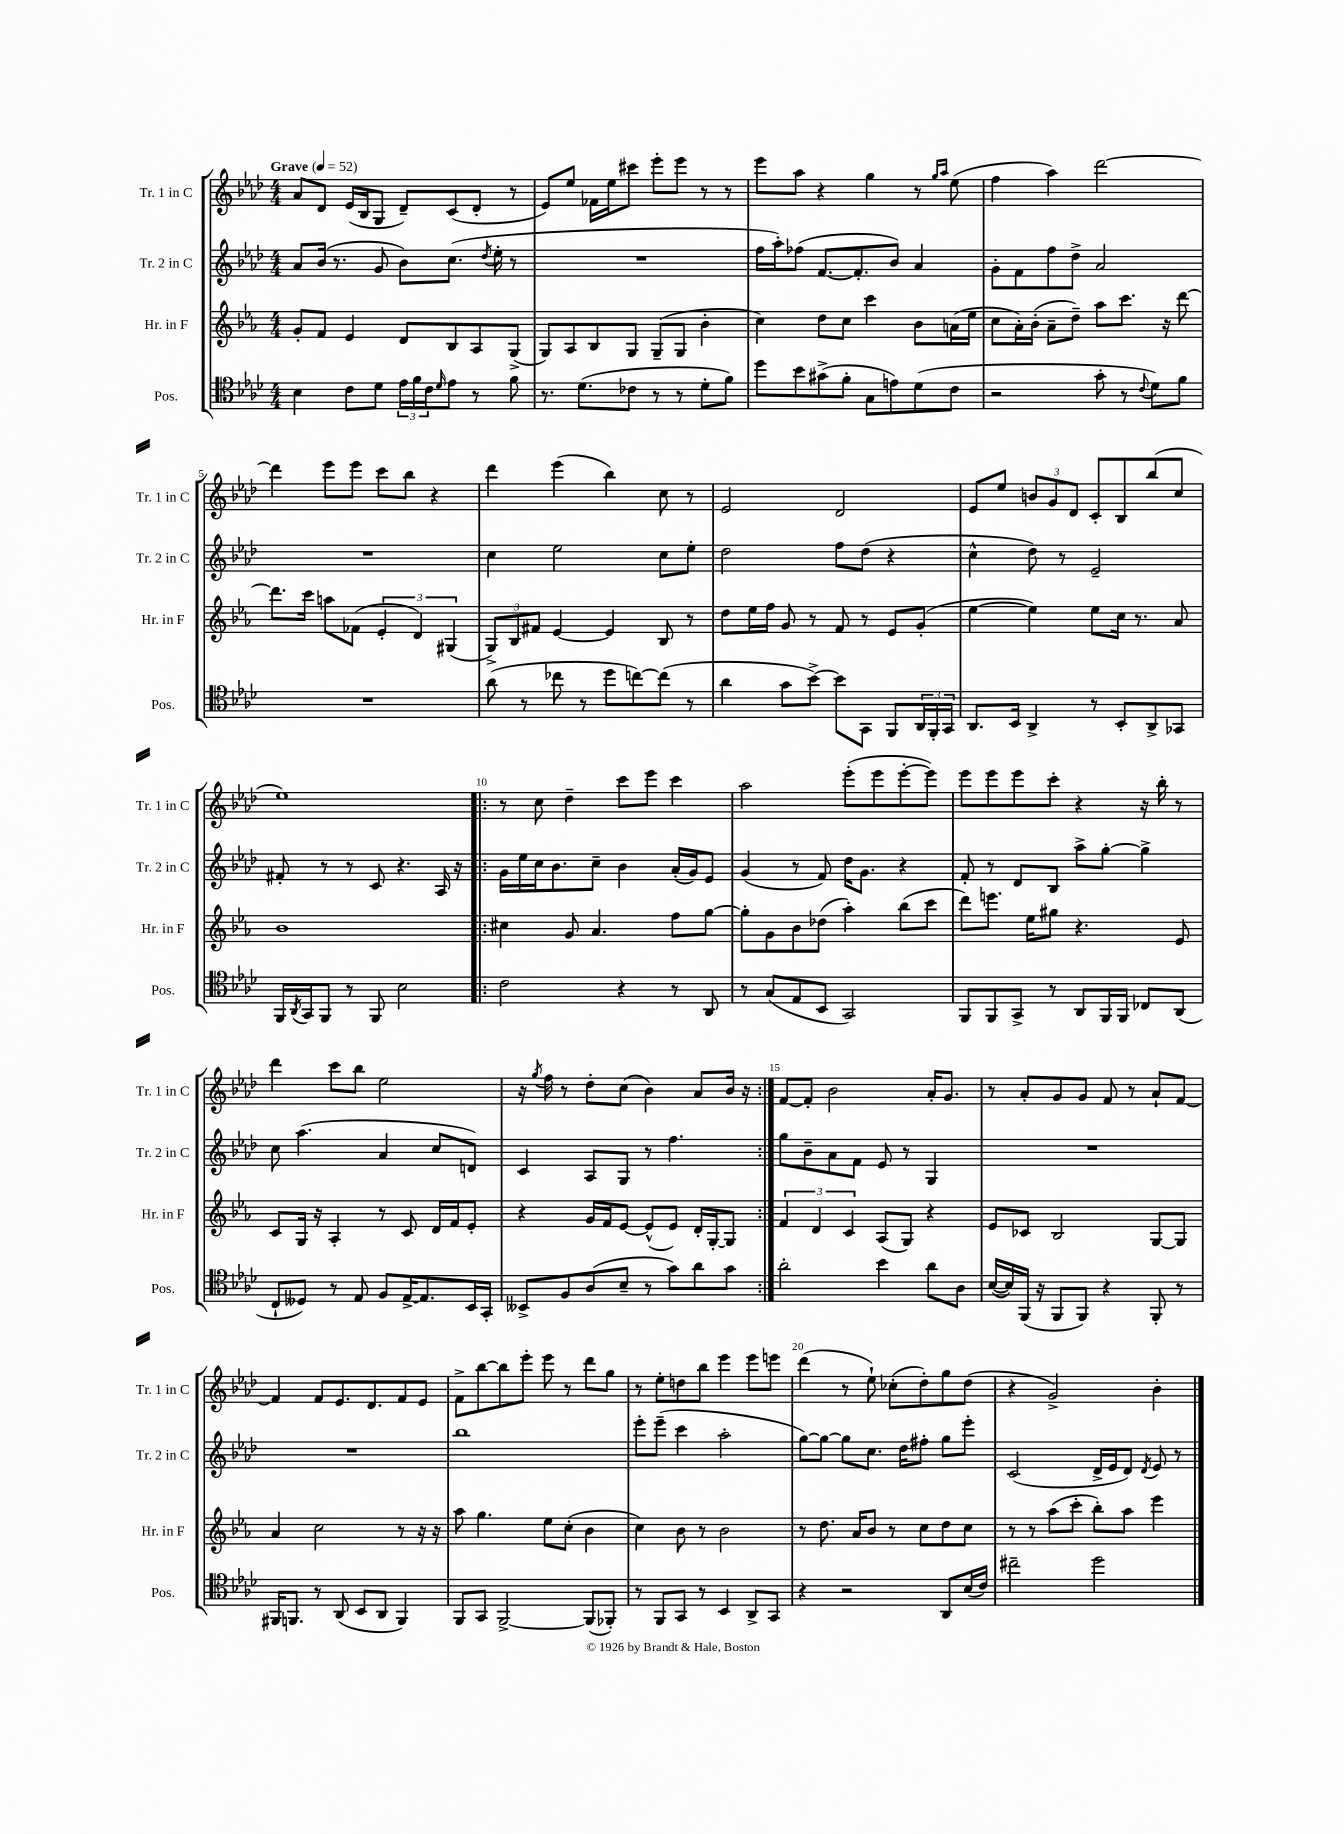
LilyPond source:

<<
\new StaffGroup <<
\new Staff = "s0" \with { instrumentName = "Tr. 1 in C" shortInstrumentName = "Tr. 1 in C" } {
    \clef treble \key aes \major \numericTimeSignature \time 4/4 \tempo "Grave" 4 = 52
    aes'8 des'8 ees'16( bes16 g8 des'8--) c'8( des'8-. r8 |
    ees'8) ees''8 fes'16 ees''16 cis'''8 ees'''8-. ees'''8 r8 r8 |
    ees'''8 aes''8 r4 g''4 r8 \grace { g''16 aes''16 } ees''8( |
    f''4 aes''4) des'''2~ |
    des'''4 ees'''8 ees'''8 c'''8 bes''8 r4 |
    des'''4 ees'''4( bes''4) c''8 r8 |
    ees'2 des'2 |
    ees'8 ees''8 \tuplet 3/2 { b'8 g'8 des'8 } c'8-. bes8 bes''8( c''8 |
    ees''1) |
    \repeat volta 2 { r8 c''8 des''4-- c'''8 ees'''8 c'''4 |
    aes''2 ees'''8-.( ees'''8 ees'''8~-. ees'''8) |
    ees'''8 ees'''8 ees'''8 c'''8-. r4 r16 bes''16-. r8 |
    des'''4 c'''8 bes''8 ees''2 |
    r16 \acciaccatura { g''8 } f''16 r8 des''8-. c''8( bes'4) aes'8 bes'16 r16 | }
    f'8~ f'8-. bes'2 aes'16-. g'8. |
    r8 aes'8-. g'8 g'8 f'8 r8 aes'8-! f'8~ |
    f'4 f'8 ees'8. des'8. f'8 ees'8 |
    f'8-> bes''8~ bes''8 ees'''8-. ees'''8 r8 des'''8 g''8 |
    r8 ees''8-. d''8 bes''8 ees'''4 ees'''8 e'''8 |
    des'''4( r8 ees''8-!) ces''8-.( des''8-.) g''8 des''8( |
    r4 g'2->) bes'4-. \bar "|." |
}
\new Staff = "s1" \with { instrumentName = "Tr. 2 in C" shortInstrumentName = "Tr. 2 in C" } {
    \clef treble \key aes \major \numericTimeSignature \time 4/4
    aes'8 bes'16( r8. g'8 bes'8) c''8.( \acciaccatura { des''8 } ees''16-. r8 |
    R1 |
    f''16 aes''16-.) fes''8( f'8.~ f'8.-. bes'8) aes'4 |
    g'8-. f'8 f''8 des''8-> aes'2 |
    R1 |
    c''4 ees''2 c''8 ees''8-. |
    des''2 f''8 des''8( r4 |
    c''4-^ des''8) r8 ees'2-- |
    fis'8-. r8 r8 c'8 r4. aes16 r16 |
    \repeat volta 2 { g'16 ees''16 c''16 bes'8. c''8-- bes'4 aes'16-.( g'16) ees'8 |
    g'4( r8 f'8) des''16 g'8. r4 |
    f'8-. r8 des'8 bes8 aes''8-> g''8~-. g''4-> |
    c''8 aes''4.( aes'4 c''8 d'8) |
    c'4 aes8 g8 r8 f''4. | }
    g''8 bes'8-- aes'8 f'8 ees'8 r8 g4 |
    R1 |
    R1 |
    bes''1 |
    ees'''8-. ees'''8--( c'''4 aes''2-. |
    g''8~) g''8~ g''8 c''8. des''16 fis''8-. g''8 ees'''8-. |
    c'2( des'16-> ees'16 des'8) \acciaccatura { des'8 } ees'8 r8 \bar "|." |
}
\new Staff = "s2" \with { instrumentName = "Hr. in F" shortInstrumentName = "Hr. in F" } {
    \clef treble \key ees \major \numericTimeSignature \time 4/4
    g'8-. f'8 ees'4 d'8 bes8 aes8 g8->( |
    g8) aes8 bes8 g8 g8--( g8 bes'4-. |
    c''4) d''8 c''8 c'''4 bes'8 a'16( ees''16 |
    c''8 aes'16-.) bes'16-.( aes'8-- d''8--) aes''8 c'''8. r16 d'''8~ |
    d'''8. c'''16 a''8 fes'8( \tuplet 3/2 { ees'4-. d'4) gis4( } |
    \tuplet 3/2 { g8->) bes8 fis'8 } ees'4~ ees'4 bes8 r8 |
    d''8 ees''16 f''16 g'8 r8 f'8 r8 ees'8 g'8-.( |
    ees''4~ ees''4) ees''8 c''16 r8. aes'8 |
    bes'1 |
    \repeat volta 2 { cis''4 g'8 aes'4. f''8 g''8~ |
    g''8-. g'8 bes'8 des''8( aes''4-.) bes''8( c'''8 |
    d'''8) e'''8. ees''16 gis''8 r4. ees'8 |
    c'8 g16 r16 aes4-. r8 c'8 d'16 f'16 ees'8-. |
    r4 g'16 f'16 ees'8~ ees'8-^( ees'8) d'16-. g16~-. g8 | }
    \tuplet 3/2 { f'4 d'4 c'4 } aes8( g8) r4 |
    ees'8 ces'8 bes2 g8~ g8 |
    aes'4 c''2 r8 r16 r16 |
    aes''8 g''4. ees''8 c''8-.( bes'4 |
    c''4) bes'8 r8 bes'2 |
    r8 d''8. aes'16 bes'8 r8 c''8 d''8 c''8 |
    r8 r8 aes''8( c'''8-. bes''8-.) aes''8 ees'''4 \bar "|." |
}
\new Staff = "s3" \with { instrumentName = "Pos." shortInstrumentName = "Pos." } {
    \clef tenor \key aes \major \numericTimeSignature \time 4/4
    bes4 c'8 des'8 \tuplet 3/2 { ees'16 f'16 c'16 } \grace { des'16 } ees'8 r8 f'8 |
    r8. des'8.( ces'8 r8 r8 des'8-. f'8) |
    des''8 bes'8 gis'8->( f'8-. g8 e'8) des'8( c'8 |
    r2 g'8-. r8 \appoggiatura { c'8 } des'8) f'8 |
    R1 |
    aes'8( r8 ces''8 r8 des''8 c''8~) c''8( r8 |
    aes'4 g'8 bes'8~->) bes'8 g,8 f,8 \tuplet 3/2 { aes,16 f,16-. g,16 } |
    aes,8. bes,16 aes,4-> r8 bes,8-. aes,8-> ges,8 |
    f,16 \acciaccatura { aes,8 } g,16 f,8 r8 f,8 bes2 |
    \repeat volta 2 { c'2 r4 r8 aes,8 |
    r8 g8( ees8 bes,8 g,2) |
    f,8 f,8 g,8-> r8 aes,8 f,16 f,16 ces8 aes,8( |
    c8-! deses8) r8 ees8 f8 ees16~-> ees8. bes,16 g,16-. |
    beses,8-> f8 aes8( bes8-- r8 g'8) aes'8 g'8 | }
    aes'2-. bes'4 aes'8 aes8 |
    bes16~( bes16) f,16( r16 f,8 f,8) r4 f,8-. r8 |
    fis,16 f,8. r8 aes,8( bes,8 aes,8 f,4) |
    f,8 g,8 f,2~-> f,8( fes,8-.) |
    r8 f,8 g,8 r8 bes,4 aes,8-> g,8 |
    r4 r2 aes,8 bes16( c'16) |
    cis''2-- des''2 \bar "|." |
}
>>
>>
\layout { \context { \Score \override BarNumber.break-visibility = ##(#f #t #t) barNumberVisibility = #(every-nth-bar-number-visible 5) } }
